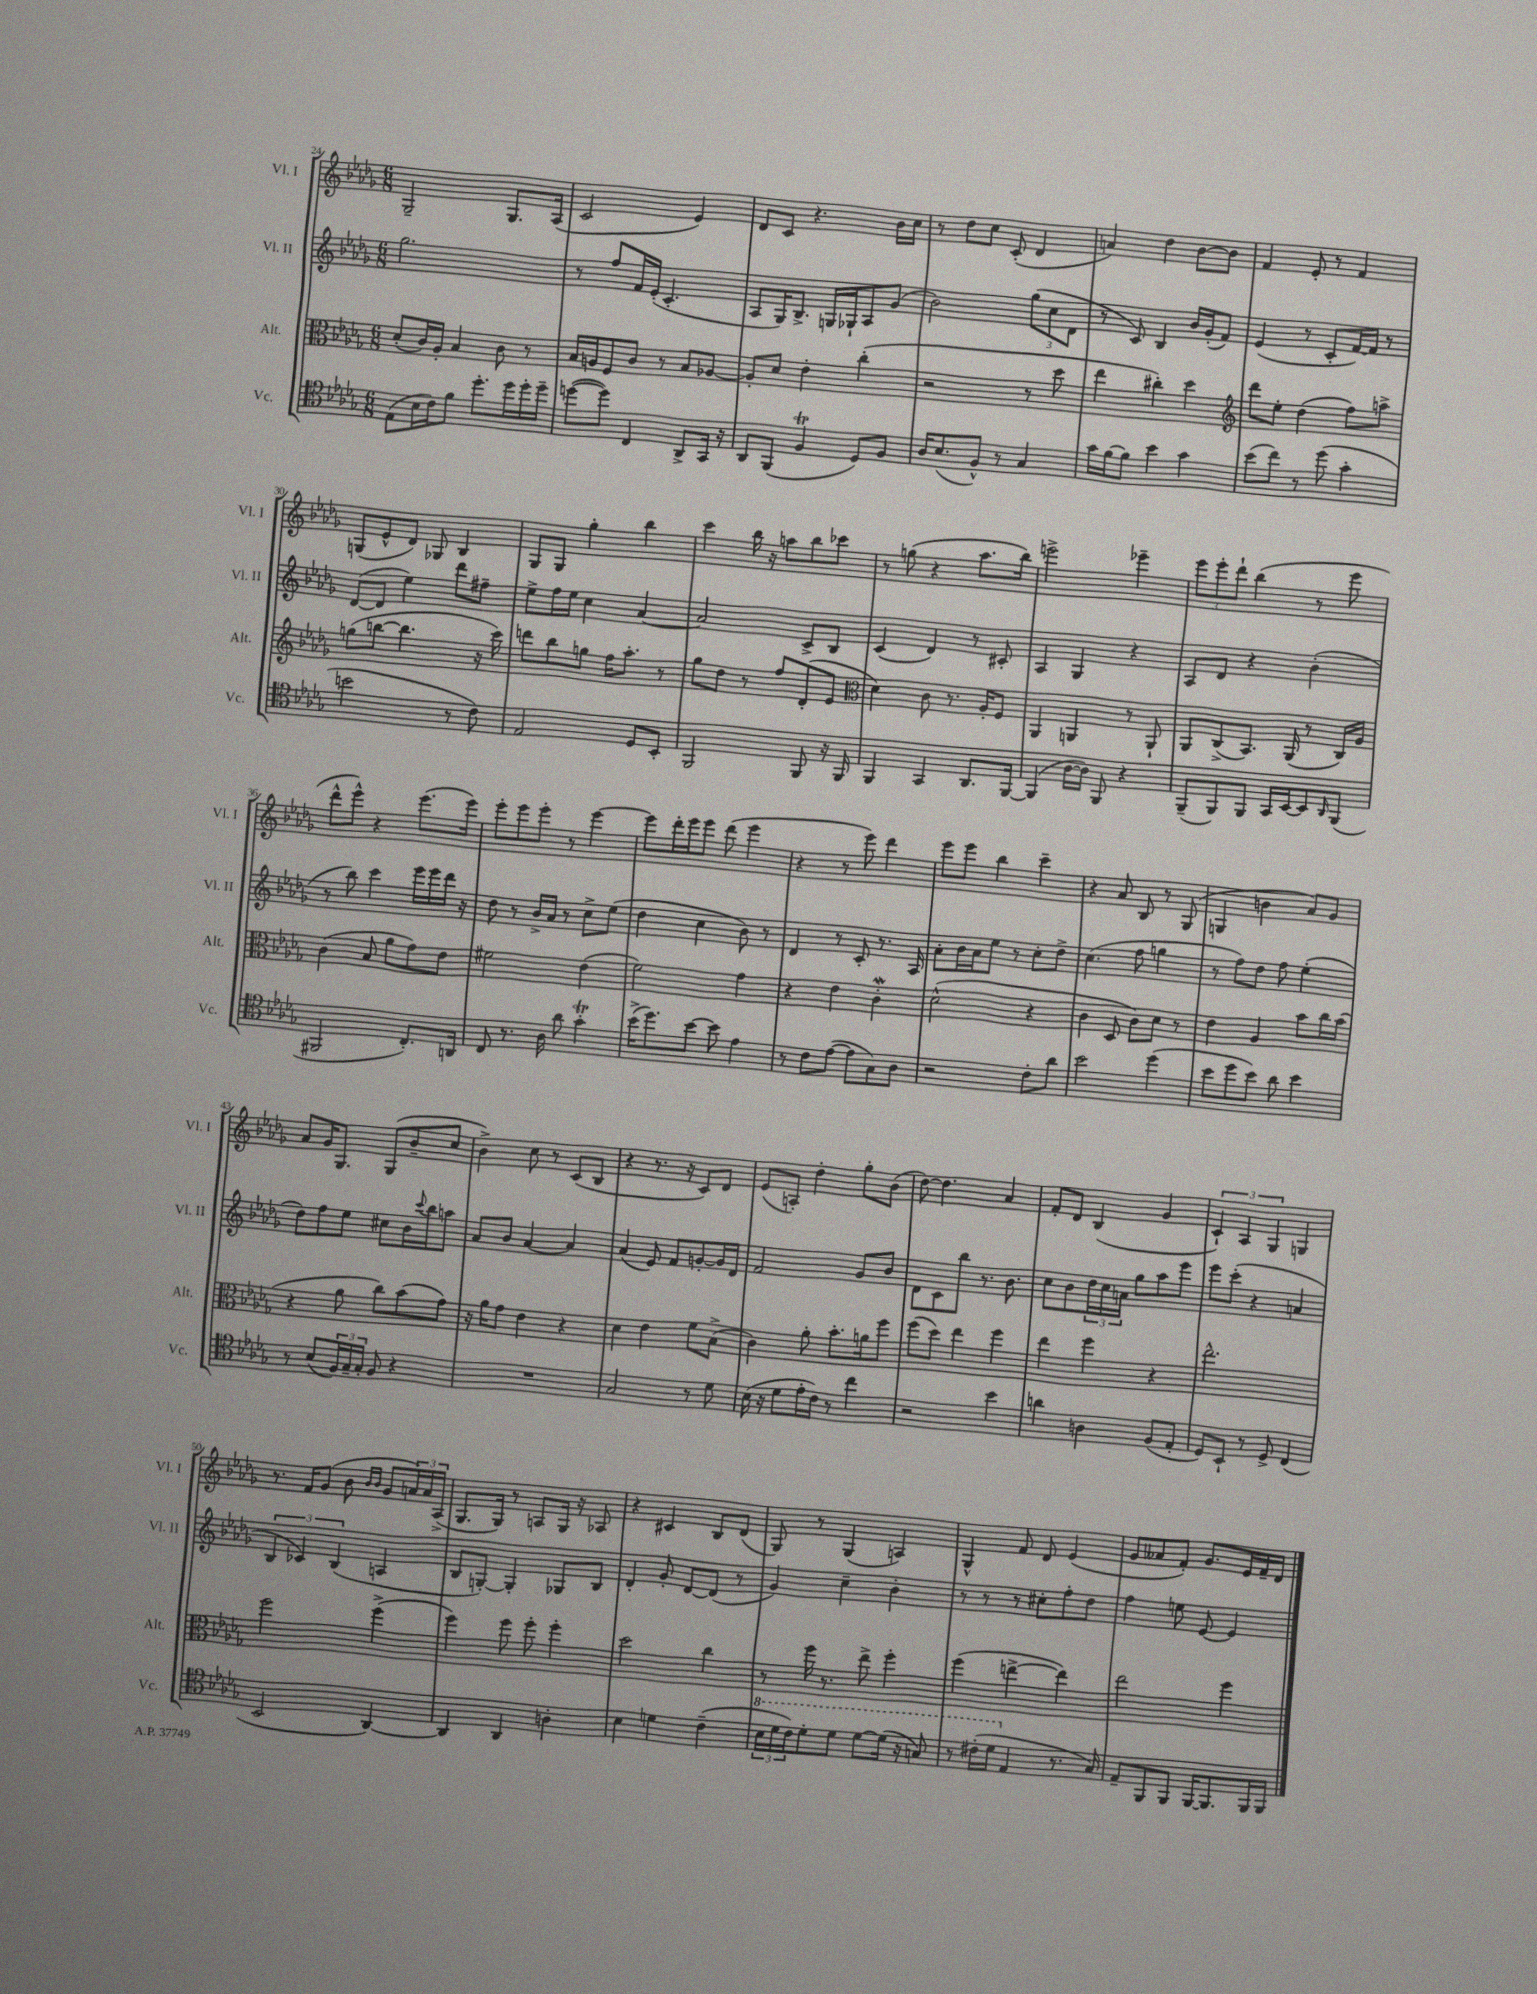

**kern	**kern	**kern	**kern
*staff4	*staff3	*staff2	*staff1
*clefC4	*clefC3	*clefG2	*clefG2
*k[b-e-a-d-g-]	*k[b-e-a-d-g-]	*k[b-e-a-d-g-]	*k[b-e-a-d-g-]
*M6/8	*M6/8	*M6/8	*M6/8
(8E-\L	(8d-'/L	2.gg-\	2G-~/
16B-\L	16c/L)	.	.
16c\J)	16A-'/JJ	.	.
8f\J	4B-/	.	.
8.dd-'\L	.	.	.
.	8c\	.	8.G-/L
16dd-\L	.	.	.
16dd-'\	8r	.	.
16dd-~\JJ	.	.	(16A-/Jk
=	=	=	=
([8dd\L	16B-/LL	8r	2c/
.	16A/J	.	.
8dd\]J)	8F/	8ff/L	.
4C/	8c/J	16f/L	.
.	.	(16e-'/JJ	.
.	8r	4.c'/	.
8AA-^/L	8B-/L	.	4e-/)
16GG-/Jk	[8A-/J	.	.
16r	.	.	.
=	=	=	=
8AA-/L	8A-'/]L	8A-/L	8d-/L
(8FF/J	8d-/J	16G-/K)	8c/J
.	.	8.B-^/J	.
4F/	4e-'\	.	4.r
.	.	16G/LL	.
.	.	16G-`/J	.
8D-/L)	(4cc'\	8A-/	.
8F/J	.	(8g-/J	16b-\LL
.	.	.	16cc\JJ
=	=	=	=
16A-/LK	2r	2b-\)	8r
(8.B-/	.	.	.
.	.	.	8dd-\L
8F^^/J)	.	.	8cc\J
8r	.	.	(8c'/
4G-/	8r	(12gg-\L	4d-/
.	.	12cc\	.
.	8dd-\	.	.
.	.	12d-\J	.
=	=	=	=
16g-\LL	4ee-\	8r	4a/)
[16f\J	.	.	.
8f\]J	.	8c/)	.
4b-\	4cc#'\)	4B-/	4dd-\
4g-\	4dd-\	16b-/LL	[8b-\L
.	.	(16g-'/J	.
.	.	8f/J)	8b-\]J
=	=	=	=
*	*clefG2	*	*
(8b-\L	8ddd-\L	(4e-/	4f/
8cc\J)	8ee-'\J	.	.
8r	(4dd-\	8r	8e-'/
(8dd-\	.	8c'/L	8r
4g-'\	8ff\L)	[16f/L)	4f/
.	.	16f/]JJ	.
.	8aa^\J	8r	.
=	=	=	=
2b\	(8gg\L	([8d-/L	(8G/L
.	[8bb\J	8d-/]J	8e-^^/
.	4.bb\]	4ee-\)	8d-/J)
.	.	.	8G-/
8r	.	8ddd-\L	4B-/
8c\)	16r	8ff#~\J	.
.	16ccc\)	.	.
=	=	=	=
2E-/	8ddd\L	8ee-^\L	8G-/L
.	8bb-\	16ff\L	8G-/J
.	.	16ee-\JJ	.
.	8gg\J	4cc\	4gg-'\
.	16ff\LK	.	.
.	8.aa-'\J	.	.
8D-/L	.	[4a-/	4bb-\
8BB-'/J	8r	.	.
=	=	=	=
2FF/	8gg-\L	2a-/]	4ccc\
.	8dd-\J	.	.
.	8r	.	16bb-\
.	.	.	16r
.	8ff/L	.	8aa\L
8FF/	(8d-'/	8c^/L	8bb-\
16r	8e-/J	8B-/J	8ccc-\J
16FF/	.	.	.
=	=	=	=
*	*clefC3	*	*
4FF/	4d-\)	(4c/	8r
.	.	.	(8gg\
4GG-/	8c\	4d-/)	4r
.	8.r	.	.
8.AA-/L	.	8r	8.aa-\L
.	16A-'/LK	.	.
.	8F/J	8c#'/	.
[16FF/Jk	.	.	16bb-\Jk)
=	=	=	=
(4FF/]	4AA-/	4A-/	2eee^\
[16A-\LL	4AA/	4G-/	.
16A-\]JJ)	.	.	.
8FF/	.	.	.
4r	8r	4r	4eee-~\
.	8AA`/	.	.
=	=	=	=
(8FF~/L	8AA-/L	8A-/L	12eee-\L
.	.	.	12eee-'\
8FF/)	(8C^/	8d-/J	.
.	.	.	12ddd-`\J
8FF/J	8.BB-/J)	4r	(4bb-\
16GG-/LL	.	.	.
[16BB-/J	(16AA-/	.	.
8BB-/]	8r	(4b-'\	8r
16qqAA-/	.	.	.
(8FF/J	16C/LL)	.	8eee-\
.	16A-/JJ	.	.
=	=	=	=
2FF#/	(4c\	8r	8ddd-^^\L
.	.	8bb-\)	8eee-^^\J)
.	8B-/	4ccc\	4r
.	8a-\L	.	.
8.C'/L)	8g-\)	16eee-\LL	(8.eee-\L
.	.	16eee-\	.
.	8e-\J	16ddd-\JJ	.
16AA/Jk	.	16r	16eee-\Jk)
=	=	=	=
8C/	2f#\	8dd-\	8eee-'\L
8.r	.	8r	8eee-\
.	.	16b-^/LL	8eee-'\J
16A-\	.	16a-/JJ	.
8a-\	.	8r	8r
4g-'\	(4e-\	8cc^\L	[4eee-\
.	.	(8ee-\J	.
=	=	=	=
(16b-^\LK	2f\)	4dd-\	8eee-\]L
8.dd-\)	.	.	.
.	.	.	16ddd-'\L
.	.	.	16eee-\J
[8b-\J	.	4cc\	8eee-\J
8b-\]	.	.	(8ddd-\
4e-\	4g-\	8b-\)	4eee-\
.	.	8r	.
=	=	=	=
8r	4r	4d-/	4r
8c\L	.	.	.
([8e-\J	4e-\	8r	8r
8e-\]L	.	8c'/	8eee-\)
8G-\)	4c'\	8.r	4ddd-\
8A-\J	.	.	.
.	.	16A-/	.
=	=	=	=
2r	(2d-^^\	8a-'\L	8eee-\L
.	.	16b-\L	8eee-\J
.	.	16a-\J	.
.	.	8ee-\J	4bb-\
.	.	8r	.
8c'\L	4r	8cc'\L	4ccc~\
8a-\J	.	8dd-^\J	.
=	=	=	=
2b-\	4c\	(4.cc\	4r
.	8D-/	.	8a-/
.	8c\L)	8ff\	8B-/
(4dd-\	8d-\J	4gg\	8r
.	8r	.	(8G-/
=	=	=	=
8b-\L	4e-\	8r	4G/
8dd-\	.	8ff\L)	.
8b-\J)	4A-/	8dd-\J	4b\
8a-\	.	8ff\	.
4b-\	8b-\L	(4ee-'\	8a-/L)
.	16cc\L	.	8g-/J
.	(16b-\JJ	.	.
=	=	=	=
8r	4r	8dd-\L)	8a-/L
(8B-/L	.	8ff\	16g-/K
.	.	.	8.G-/J
24F/L)	8a-\	8ee-\J	.
24G-~/	.	.	.
24G-'/JJ	.	.	.
8F/	8cc\L)	8cc#\L	(8G-/L
4r	(8b-\	16b-\L	8b-~/
.	.	8qqccc/	.
.	.	16bb-\J	.
.	8g-\J)	8aa\J	8cc/J
=	=	=	=
2.r	16r	8a-/L	4b-^\)
.	16a-\LK	.	.
.	8g-\J	8b-/J	.
.	4e-\	[4a-/	8cc\
.	.	.	8r
.	4r	4a-/]	(8c/L
.	.	.	8B-/J
=	=	=	=
2G-/	4d-\	(4a-/	4r
.	4e-\	8e-/)	8.r
.	.	8f/L	.
.	.	.	16r
8r	8f\L	[8g'/	8c/L)
8d-\	(8B-^\J	16g/]L	8d-/J
.	.	16d-/JJ	.
=	=	=	=
(16B-\	4c\)	2f/	(8e-/L
16r	.	.	.
8d-\L	.	.	8A'/J)
16e-'\L	8a-'\	.	4dd-'\
16c\JJ)	.	.	.
8r	8.b-'\L	.	.
4cc\	.	8g-/L	8gg-'\L
.	16a\k	.	.
.	8ff\J	8b-/J	(8b-\J
=	=	=	=
2r	(8ff\L	8d-\L	[8dd-\)
.	8dd-\J)	8c\	4.dd-\]
.	4ee-\	8bb-\J	.
.	.	8.r	.
4b-\	4ff\	.	4a-/
.	.	8.b-\	.
=	=	=	=
4a\	4ee-\	8cc\L	8f'/L
.	.	8b-\	8d-/J
4A\	4ff\	24dd-\L	(4B-/
.	.	24cc\	.
.	.	24a\JJ	.
.	.	8gg-\L	.
(8F/L	4r	8aa-\	4g-/
8E-'/J	.	8eee-\J	.
=	=	=	=
8D-/L)	2.ee-^^\	8eee-\L	6c`/)
8BB-`/J	.	(8ccc'\J	.
.	.	.	6A-/
8r	.	4r	.
.	.	.	6G-/
8D-^/	.	.	.
(4C/	.	4a/	4G/
=	=	=	=
2BB-/	2ff\	6B-/	8.r
.	.	6c-/)	.
.	.	.	16f/LK
.	.	.	(8g-/J
.	.	(6B-/	.
.	.	.	8b-\
.	.	.	16qqb-/LL
.	.	.	16qqb-/JJ
[4AA-/)	(4ff^\	4A/	8g-/L
.	.	.	24a/L)
.	.	.	24a/
.	.	.	(24A-^/JJ
=	=	=	=
4AA-/]	4ff\)	8B-/L	8.G-/L
.	.	[8G'/J)	.
.	.	.	16G-/Jk)
4AA-/	8ff\	4G'/]	8r
.	8ff'\	.	8A/L
4A'\	4ff'\	8G-/L	16G-/Jk
.	.	.	16r
.	.	8B-/J	8A-/
=	=	=	=
4B-\	2dd-\	4d-'/	4r
4d\	.	8g-'/	4c#/
.	.	[8d-/L	.
(4c~\	4cc\	(8d-/]J	8B-/L
.	.	8r	(8d-/J
=	=	=	=
24b-\LL	8r	4g-/)	8G-/)
24dd-\	.	.	.
24cc\J)	.	.	.
8dd-'\	16ff\	.	8r
.	8.r	.	.
8dd-\J	.	4cc~\	(4G-/
[8dd-\L	8ee-^\	.	.
(16dd-\]Jk	4ff'\	4b-'\	4A/)
16r	.	.	.
8g/)	.	.	.
=	=	=	=
8r	(4ff\	8r	4G-^^/
(16cc#'\LL	.	8r	.
16dd-\JJ	.	.	.
4E-/	[4ee^\	8r	8f/
.	.	8cc#'\L	8d-/
8.r	4ee\])	8ff'\	(4e-/
.	.	8dd-\J	.
16G-/)	.	.	.
=	=	=	=
8E-~/L	2ee-\	4ff\	8g-/L
8FF/	.	.	8a--/
8FF/J	.	8ee\	8f'/J)
[16FF/LK	.	[8e-/	8.g-/L
8.FF/]	.	.	.
.	4ff\	4e-/]	.
.	.	.	16e-/L
16FF/L	.	.	16f~/
16FF/JJ	.	.	16d-/JJ
==	==	==	==
*-	*-	*-	*-
